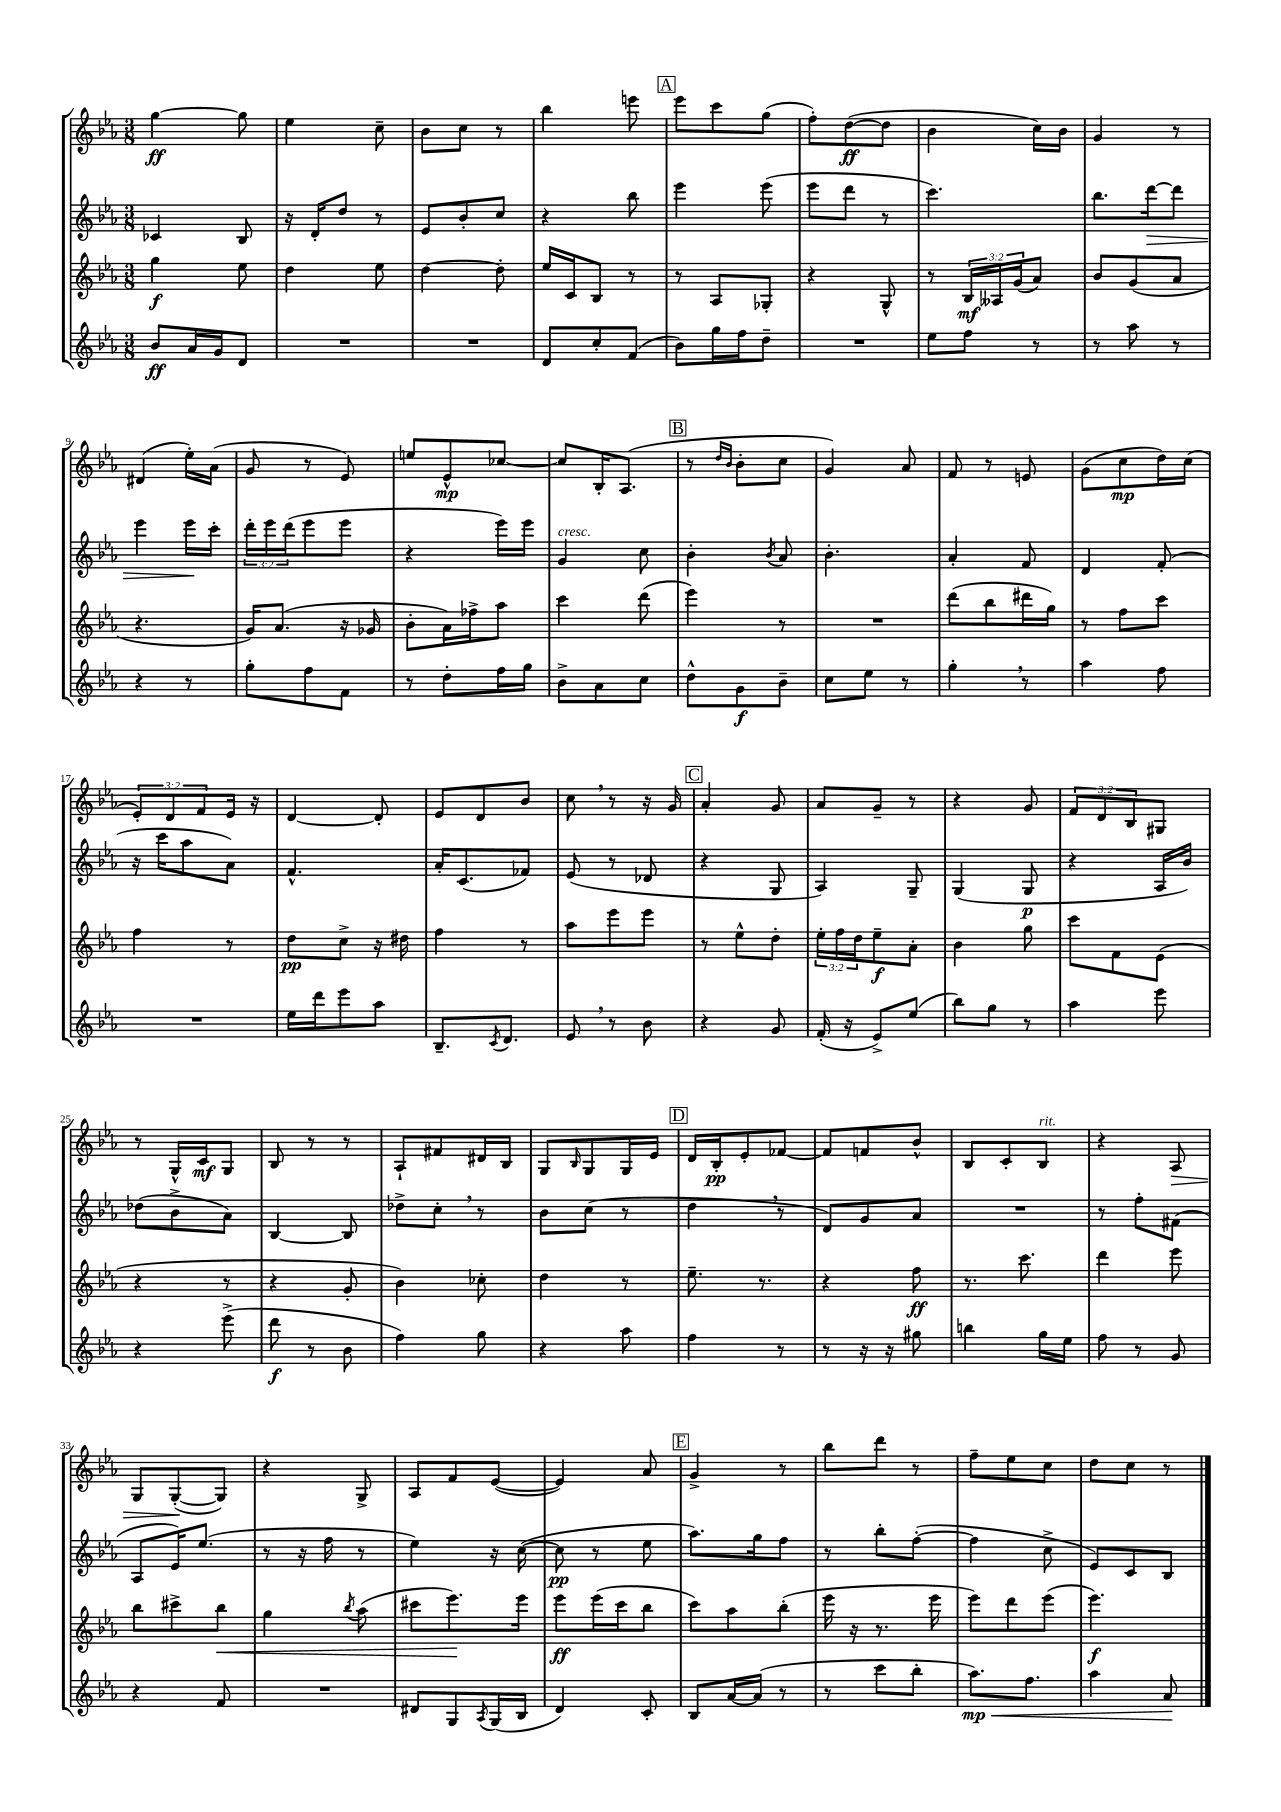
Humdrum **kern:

**kern	**kern	**kern	**kern
*staff4	*staff3	*staff2	*staff1
*clefG2	*clefG2	*clefG2	*clefG2
*k[b-e-a-]	*k[b-e-a-]	*k[b-e-a-]	*k[b-e-a-]
*M3/8	*M3/8	*M3/8	*M3/8
8b-/L	4gg\	4c-/	[4gg\
16a-/L	.	.	.
16g/J	.	.	.
8d/J	8ee-\	8B-/	8gg\]
=	=	=	=
4.r	4dd\	16r	4ee-\
.	.	16d'/LK	.
.	.	8dd/J	.
.	8ee-\	8r	8cc~\
=	=	=	=
4.r	[4dd\	8e-/L	8b-\L
.	.	8b-'/	8cc\J
.	8dd'\]	8cc/J	8r
=	=	=	=
8d/L	16ee-/LL	4r	4bb-\
.	16c/J	.	.
8cc'/	8B-/J	.	.
(8f/J	8r	8bb-\	8eee\
=	=	=	=
8b-\L)	8r	4eee-\	8eee-\L
16gg\L	8A-/L	.	8ccc\
16ff\J	.	.	.
8dd~\J	8G-'/J	(8eee-\	(8gg\J
=	=	=	=
4.r	4r	8eee-\L	8ff'\L)
.	.	8ddd\J	([8dd\
.	8G^^/	8r	8dd\]J
=	=	=	=
8ee-\L	8r	4.ccc\)	4b-\
8ff\J	24B-/LL	.	.
.	24A--/	.	.
.	(24g/J	.	.
8r	8a-/J)	.	16cc\LL)
.	.	.	16b-\JJ
=	=	=	=
8r	8b-/L	8.bb-\L	4g/
8aa-\	(8g/	.	.
.	.	[16ddd\k	.
8r	8a-/J	8ddd\]J	8r
=	=	=	=
4r	4.r	4eee-\	(4d#/
8r	.	16eee-\LL	16ee-'\LL)
.	.	16ccc'\JJ	(16a-\JJ
=	=	=	=
8gg'\L	16g/LK)	24ddd'\LL	8g/
.	.	24eee-\	.
.	(8.a-/J	.	.
.	.	(24ddd\J	.
8ff\	.	8eee-\	8r
8f\J	16r	8eee-\J	8e-/)
.	16g-/	.	.
=	=	=	=
8r	8b-'\L	4r	8ee/L
8dd'\L	16a-\L)	.	8e-^^/
.	16ff-^\J	.	.
16ff\L	8aa-\J	16eee-\LL)	[8cc-/J
16gg\JJ	.	16eee-\JJ	.
=	=	=	=
8b-^\L	4ccc\	4g/	8cc-/]L
8a-\	.	.	16B-'/K
.	.	.	(8.A-/J
8cc\J	(8ddd\	8cc\	.
=	=	=	=
8dd^^\L	4eee-\)	4b-'\	8r
.	.	.	16qqdd/LL
.	.	.	16qqb-/JJ
8g\	.	.	8b-'\L
.	.	8qb-/	.
8b-~\J	8r	8a-/	8cc\J
=	=	=	=
8cc\L	4.r	4.b-'\	4g/)
8ee-\J	.	.	.
8r	.	.	8a-/
=	=	=	=
4gg'\	(8ddd\L	4a-'/	8f/
.	8bb-\	.	8r
8r	16ddd#\L	8f/	8e/
.	16gg\JJ)	.	.
=	=	=	=
4aa-\	8r	4d/	(8g\L
.	8ff\L	.	8cc\
8ff\	8ccc\J	(8f'/	16dd\L)
.	.	.	(16cc\JJ
=	=	=	=
4.r	4ff\	16r	12e-'/L)
.	.	16ccc\LK	.
.	.	.	12d/
.	.	8aa-\	.
.	.	.	12f/
.	8r	8a-\J)	16e-/Jk
.	.	.	16r
=	=	=	=
16ee-\LL	8dd\L	4.f^^/	[4d/
16ddd\J	.	.	.
8eee-\	8cc^\J	.	.
8aa-\J	16r	.	8d'/]
.	16dd#\	.	.
=	=	=	=
8.B-~/L	4ff\	16a-'/LK	8e-/L
.	.	(8.c/	.
.	.	.	8d/
8qc/	.	.	.
8.d/J	.	.	.
.	8r	8f-/J)	8b-/J
=	=	=	=
8e-/	8aa-\L	(8e-/	8cc\
8r	8eee-\	8r	8r
8b-\	8eee-\J	8d-/	16r
.	.	.	16g/
=	=	=	=
4r	8r	4r	4a-'/
.	8ee-^^\L	.	.
8g/	8dd'\J	8G/	8g/
=	=	=	=
(16f'/	24ee-'\LL	4A-/)	8a-/L
.	24ff\	.	.
16r	.	.	.
.	24dd\J	.	.
8e-^/L)	8ee-~\	.	8g~/J
(8ee-/J	8a-'\J	8G~/	8r
=	=	=	=
8bb-\L)	4b-\	(4G/	4r
8gg\J	.	.	.
8r	8gg\	8G/	8g/
=	=	=	=
4aa-\	8ccc\L	4r	12f/L
.	.	.	12d/
.	8f\	.	.
.	.	.	12B-/
8eee-\	(8e-\J	16A-/LL	8G#/J
.	.	16b-/JJ)	.
=	=	=	=
4r	4r	(8dd-\L	8r
.	.	8b-^\	16G^^/LL
.	.	.	16c/J
(8eee-^\	8r	8a-\J)	8G/J
=	=	=	=
8ddd\	4r	[4B-/	8B-/
8r	.	.	8r
8b-\	8g'/	8B-/]	8r
=	=	=	=
4ff\)	4b-\)	8dd-^\L	8A-`/L
.	.	8cc'\J	8f#/
8gg\	8cc-'\	8r	16d#/L
.	.	.	16B-/JJ
=	=	=	=
4r	4dd\	8b-\L	8G/L
.	.	.	16qqB-/
.	.	(8cc\J	8G/
8aa-\	8r	8r	16G/L
.	.	.	16e-/JJ
=	=	=	=
4ff\	8.ee-~\	4dd\	16d/LL
.	.	.	16B-'/J
.	.	.	8e-'/
.	8.r	.	.
8r	.	8r	[8f-/J
=	=	=	=
8r	4r	8d/L)	8f-/]L
16r	.	8g/	8f/
16r	.	.	.
8gg#\	8ff\	8a-/J	8b-^^/J
=	=	=	=
4bb\	8.r	4.r	8B-/L
.	.	.	8c'/
.	8.ccc\	.	.
16gg\LL	.	.	8B-/J
16ee-\JJ	.	.	.
=	=	=	=
8ff\	4ddd\	8r	4r
8r	.	8ff'\L	.
8g/	8eee-\	(8f#\J	8A-/
=	=	=	=
4r	8bb-\L	8A-/L	8G/L
.	8ccc#^\	16e-/K)	([8G'/
.	.	(8.ee-/J	.
8f/	8bb-\J	.	8G/]J)
=	=	=	=
4.r	4gg\	8r	4r
.	.	16r	.
.	.	16ff\	.
.	8qbb-/	.	.
.	(8aa-\	8r	8G^/
=	=	=	=
8d#/L	8ccc#\L	4ee-\)	8A-/L
8G/	8.eee-\)	.	8f/
8qA-/	.	.	.
(16G/L	.	16r	([8e-/J
16B-/JJ	16eee-\Jk	([16cc\	.
=	=	=	=
4d/)	8eee-\L	8cc\]	4e-/])
.	(16eee-\L	8r	.
.	16ccc\J	.	.
8c'/	8bb-\J	8ee-\	8a-/
=	=	=	=
8B-/L	8ccc\L)	8.aa-\L)	4g^/
[16a-/L	8aa-\	.	.
(16a-/]JJ	.	16gg\k	.
8r	(8bb-'\J	8ff\J	8r
=	=	=	=
8r	16eee-\	8r	8bb-\L
.	16r	.	.
8ccc\L	8.r	8bb-'\L	8ddd\J
8bb-'\J	.	([8ff'\J	8r
.	16eee-\	.	.
=	=	=	=
8.aa-\L)	8eee-\L)	4ff\]	8ff~\L
.	8ddd\	.	8ee-\
8.ff\J	.	.	.
.	(8eee-\J	8cc^\	8cc\J
=	=	=	=
4aa-\	4.eee-\)	8e-/L)	8dd\L
.	.	8c/	8cc\J
8a-/	.	8B-/J	8r
==	==	==	==
*-	*-	*-	*-
